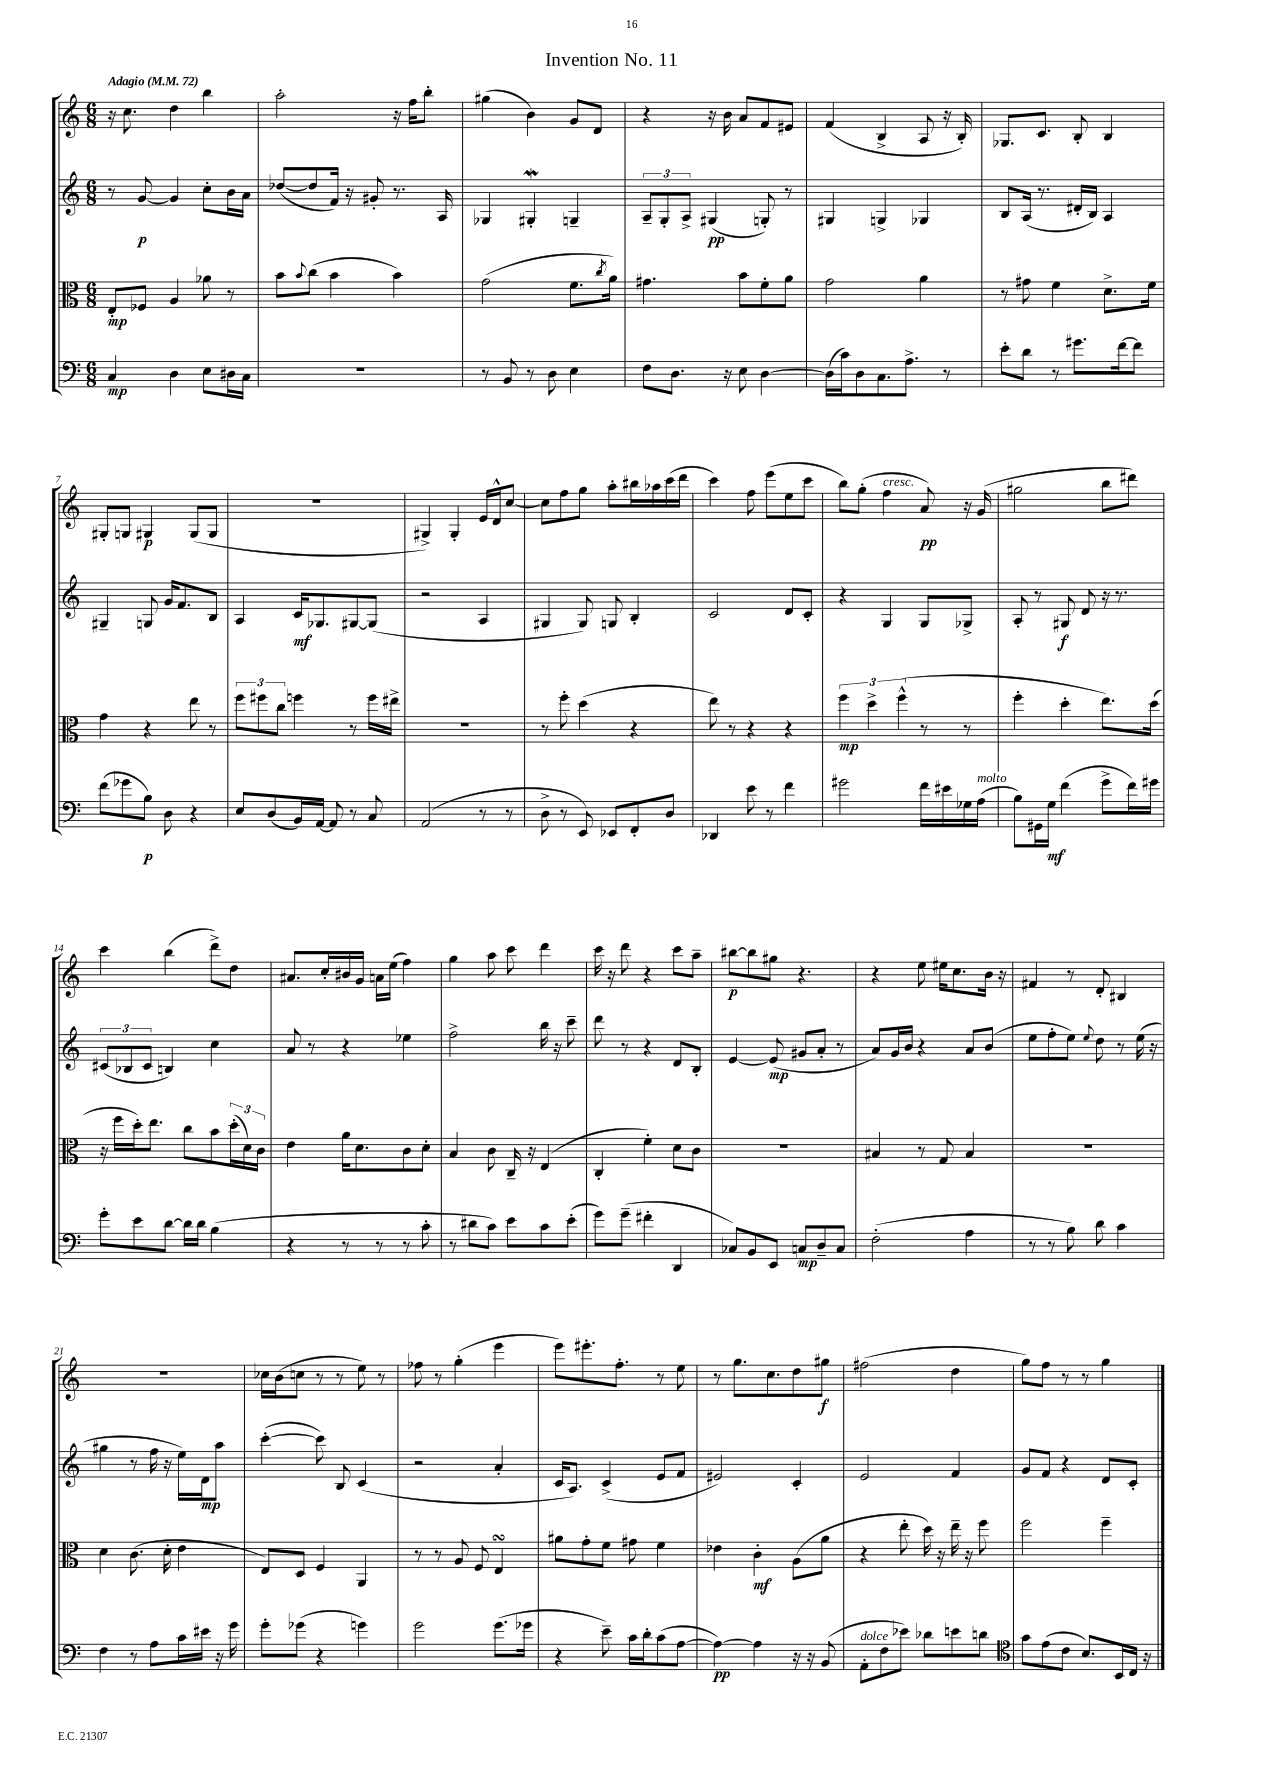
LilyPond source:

\header { title = "Invention No. 11" }
<<
\new StaffGroup <<
\new Staff = "s0" {
    \clef treble \key c \major \numericTimeSignature \time 6/8 \tempo "Adagio" 4 = 72
    r16 c''8. d''4 b''4 |
    a''2-. r16 f''16 b''8-. |
    gis''4( b'4) g'8 d'8 |
    r4 r16 b'16 a'8 f'8 eis'8 |
    f'4( b4-> a8 r16 b16-.) |
    ges8. c'8. b8-. b4 |
    gis8-. g8 gis4\p gis8( gis8 |
    R2. |
    gis4->) gis4-. e'16 d'16-^ c''8~ |
    c''8 f''8 g''8 a''8-. bis''16 aes''16 c'''16( d'''16 |
    c'''4) f''8 e'''8( e''8 c'''8 |
    b''8) g''8-.( f''4^\markup { \italic "cresc." } a'8\pp) r16 g'16( |
    gis''2 b''8 dis'''8) |
    c'''4 b''4( d'''8->) d''8 |
    ais'8. c''16-. bis'16 g'16 a'16 e''16( f''4) |
    g''4 a''8 c'''8 d'''4 |
    c'''16 r16 d'''8 r4 c'''8 a''8-- |
    bis''8~\p bis''8 gis''8 r4. |
    r4 e''8 eis''16 c''8. b'16 r16 |
    fis'4 r8 d'8-. bis4 |
    R2. |
    ces''16 b'16( c''8 r8 r8 e''8) r8 |
    fes''8 r8 g''4-.( e'''4 |
    e'''8) eis'''8.-. f''8.-. r8 e''8 |
    r8 g''8. c''8. d''8 gis''8\f |
    fis''2( d''4 |
    g''8) f''8 r8 r8 g''4 \bar "|." |
}
\new Staff = "s1" {
    \clef treble \key c \major \numericTimeSignature \time 6/8
    r8 g'8~\p g'4 c''8-. b'16 a'16 |
    des''8~( des''8 f'16) r16 gis'8-. r8. a16 |
    ges4 gis4-.\mordent g4-- |
    \tuplet 3/2 { a8-- g8-. a8-> } gis4\pp( g8-.) r8 |
    gis4 g4-> ges4 |
    b8 a16( r8. dis'16-. b16) a4 |
    gis4-- g8 g'16 f'8. b8 |
    a4 c'16\mf ges8. gis8~ gis8( |
    r2 a4 |
    gis4 gis8) g8 b4-. |
    c'2 d'8 c'8-. |
    r4 g4 g8 ges8-> |
    a8-. r8 gis8\f d'8 r16 r8. |
    \tuplet 3/2 { cis'8( bes8 cis'8 } b4) c''4 |
    a'8 r8 r4 ees''4 |
    f''2-> b''16 r16 c'''8-- |
    d'''8 r8 r4 d'8 b8-. |
    e'4~ e'8\mp( gis'8 a'8-. r8 |
    a'8) g'16 b'16 r4 a'8 b'8( |
    e''8 f''8-. e''8) \appoggiatura { e''8 } d''8 r8 e''16( r16 |
    gis''4 r8 f''16 r16 e''16) d'16\mp a''8 |
    c'''4~-.( c'''8) b8 c'4( |
    r2 a'4-. |
    c'16 a8.) c'4->( e'8 f'8 |
    eis'2) c'4-. |
    e'2 f'4 |
    g'8 f'8 r4 d'8 c'8-. \bar "|." |
}
\new Staff = "s2" {
    \clef alto \key c \major \numericTimeSignature \time 6/8
    e8-.\mp fes8 a4 aes'8 r8 |
    b'8 \appoggiatura { b'8 } c''8( b'4 b'4) |
    g'2( f'8. \acciaccatura { c''8 } a'16) |
    gis'4. b'8 f'8-. a'8 |
    g'2 a'4 |
    r8 gis'8 f'4 d'8.-> f'16 |
    g'4 r4 e''8 r8 |
    \tuplet 3/2 { f''8 fis''8 c''8 } f''4 r8 f''16 eis''16-> |
    R2. |
    r8 f''8-. d''4( r4 |
    e''8) r8 r4 r4 |
    \tuplet 3/2 { f''4\mp d''4-> f''4-^( } r8 r8 |
    f''4-. d''4-. e''8.) d''16( |
    r16 f''16 d''16-.) e''8. c''8 b'8 \tuplet 3/2 { d''16-.( d'16) c'16 } |
    e'4 a'16 d'8. c'8 d'8-. |
    b4 c'8 c16-- r16 e4( |
    c4-. f'4-.) d'8 c'8 |
    R2. |
    bis4 r8 g8 bis4 |
    R2. |
    d'4 c'8.( d'16-. e'4 |
    e8) d8 f4 a,4 |
    r8 r8 a8 f8 e4\turn |
    ais'8 g'8-. f'8 gis'8 f'4 |
    ees'4 c'4-.\mf a8( a'8 |
    r4 e''8-. d''16) r16 e''16-- r16 f''8 |
    f''2 f''4-- \bar "|." |
}
\new Staff = "s3" {
    \clef bass \key c \major \numericTimeSignature \time 6/8
    c4\mp d4 e8 dis16 c16 |
    R2. |
    r8 b,8 r8 d8 e4 |
    f8 d8. r16 e8 d4~ |
    d16( c'16) d8 c8. a8.-> r8 |
    e'8-. d'8 r8 gis'8. f'16~ f'8 |
    f'8( ges'8 b8\p) d8 r4 |
    e8 d8( b,16) a,16~ a,8 r8 c8 |
    a,2( r8 r8 |
    d8-> r8 e,8) ees,8 f,8-. d8 |
    des,4 e'8 r8 f'4 |
    gis'2 f'16 eis'16 ges16 a16^\markup { \italic "molto" }( |
    b8) gis,16 g16\mf f'4( g'8-> f'16) gis'16 |
    g'8-. e'8 d'8~ d'16 d'16 b4( |
    r4 r8 r8 r8 c'8-. |
    r8 dis'8 c'8) e'8 c'8 e'8-.( |
    g'8) g'8--( fis'4-. d,4 |
    ces8) b,8 e,8 c8\mp d8-- c8 |
    f2-.( a4 |
    r8 r8 b8) d'8 c'4 |
    f4 r8 a8 c'16 eis'16 r16 g'16 |
    g'8-. ges'8( r4 g'4) |
    g'2 g'8.( ges'16 |
    r4 e'8--) c'16 d'16-. c'8( a8~ |
    a4~\pp) a4 r16 r16 b,8( |
    a,8-.^\markup { \italic "dolce" } f8 ees'8) des'8 e'8 d'8 |
    \clef tenor g'8 e'8( c'8 b8.) b,16 c16 r16 \bar "|." |
}
>>
>>
